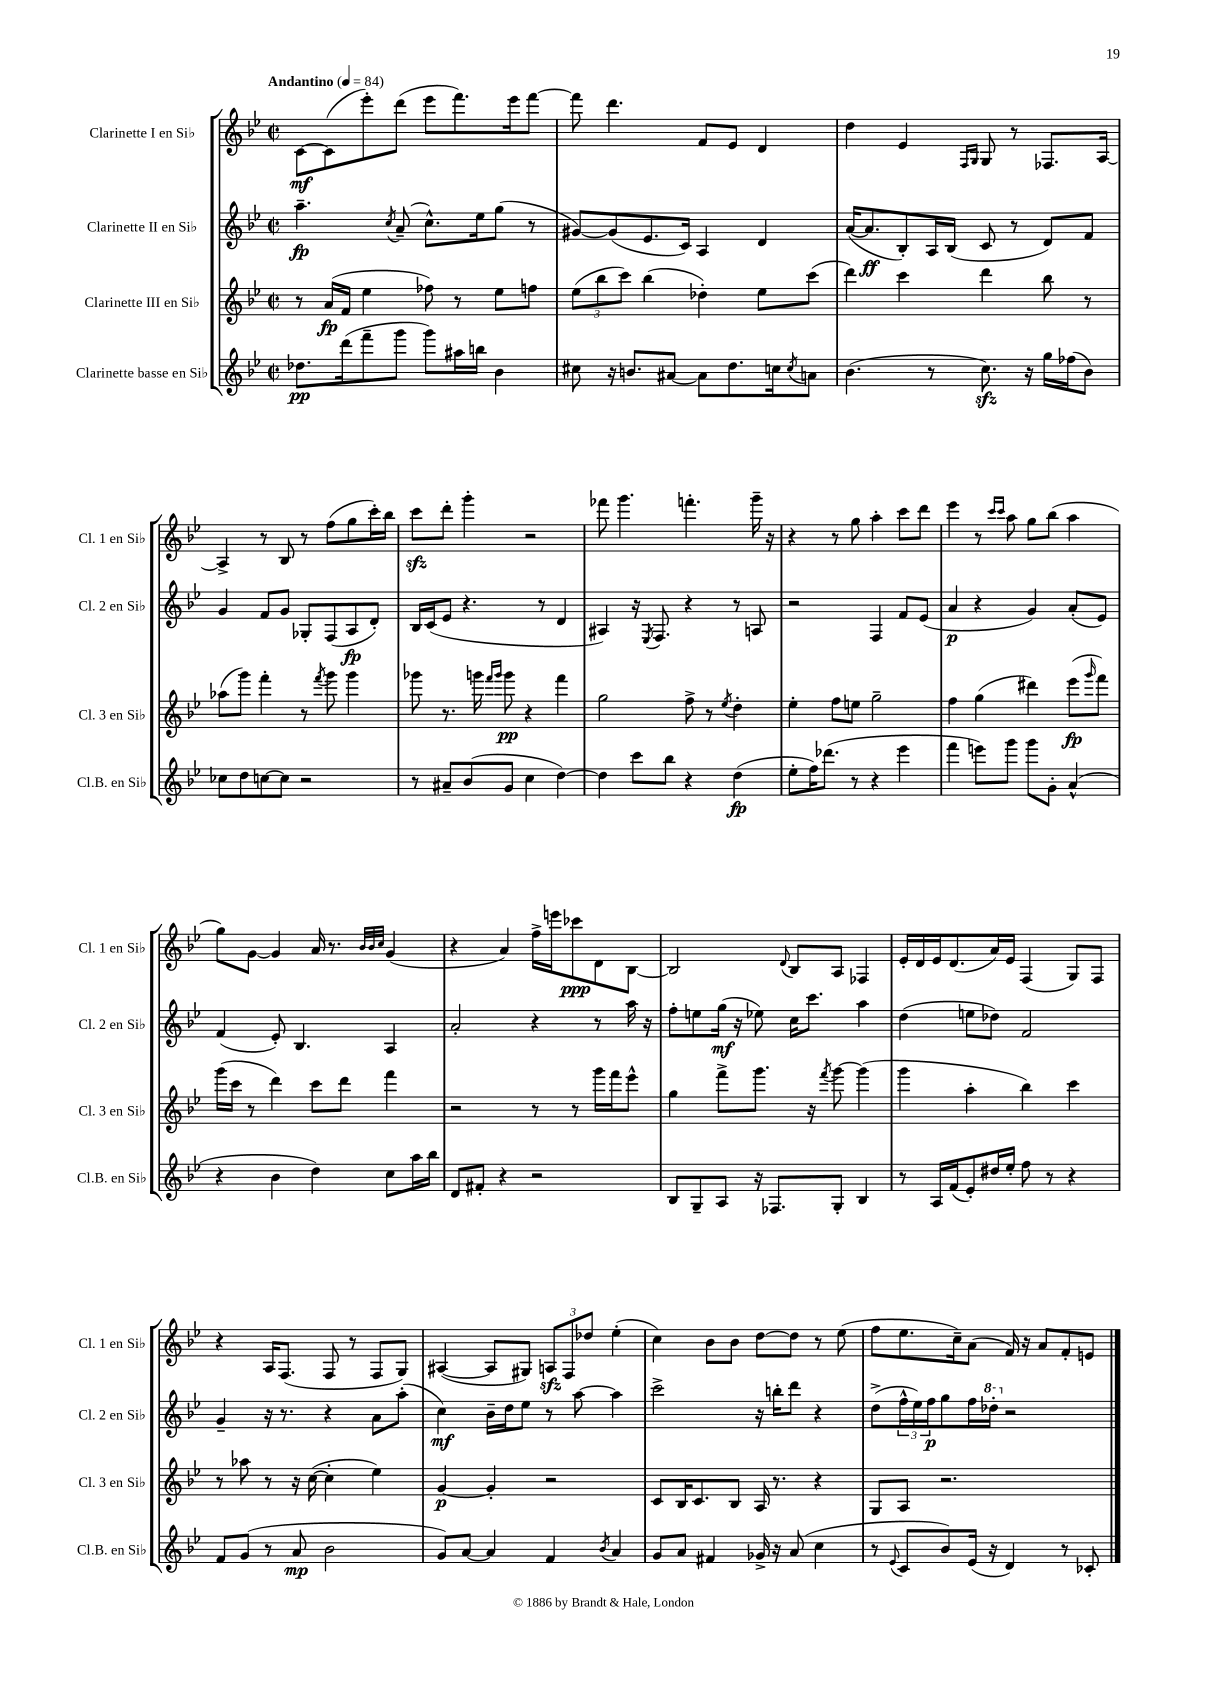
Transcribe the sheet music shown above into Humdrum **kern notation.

**kern	**kern	**kern	**kern
*staff4	*staff3	*staff2	*staff1
*clefG2	*clefG2	*clefG2	*clefG2
*k[b-e-]	*k[b-e-]	*k[b-e-]	*k[b-e-]
*M2/2	*M2/2	*M2/2	*M2/2
*met(c|)	*met(c|)	*met(c|)	*met(c|)
*MM84	*MM84	*MM84	*MM84
8.dd-\L	8r	4.aa~\	[8c\L
.	(16a/LL	.	(8c\]
(16ddd\k	16f/JJ	.	.
8fff~\	4ee-\	.	8eee-'\)
.	.	8qcc/	.
8ggg\J	.	(8a~/	(8ddd\J
8ggg\L)	8ff-\)	8.cc^^\L)	8eee-\L
16aa#\L	8r	.	8.fff\)
16bb\JJ	.	16ee-\k	.
4b-\	8ee-\L	(8gg\J	.
.	.	.	16eee-\k
.	8ff\J	8r	[8fff\J
=	=	=	=
8cc#\	(12ee-\L	[8g#/L)	8fff\]
.	12bb-\	.	.
16r	.	(8g#/]	4.ddd\
.	12ccc\J)	.	.
8.b/L	.	.	.
.	(4bb-\	8.e-/	.
[8a#/J	.	.	.
.	.	16c/Jk)	.
8a#\]L	4dd-'\)	4A/	8f/L
8.dd\	.	.	8e-/J
.	8ee-\L	4d/	4d/
16cc\k	.	.	.
8qcc/	.	.	.
8a\J	(8ccc\J	.	.
=	=	=	=
(4.b-\	4ddd\)	([16a/LK	4dd\
.	.	8.a/]	.
.	4ccc\	8B-'/)	4e-/
8r	.	16A/L	.
.	.	(16B-/JJ	.
.	.	.	16qqF/LL
.	.	.	16qqG/JJ
8.cc\)	4ddd\	8c/	8G/
.	.	8r	8r
16r	.	.	.
16gg\LL	8bb-\	8d/L)	8.F-/L
(16ff-\J	.	.	.
8b-\J)	8r	8f/J	.
.	.	.	[16A/Jk
=	=	=	=
8cc-\L	(8aa-\L	4g/	4A^/]
8dd\	8ggg\J)	.	.
[8cc\	4fff'\	8f/L	8r
8cc\]J	.	8g/J	8B-/
2r	8r	8G-'/L	8r
.	8qfff/	.	.
.	8ggg\	(8F/	(8ff\L
.	4ggg\	8A/	8gg\
.	.	8d'/J)	16ccc'\L)
.	.	.	16bb-\JJ
=	=	=	=
8r	8ggg-\	16B-/LL	8ccc\L
.	.	(16c/J	.
8a#~/L	8.r	8e-/J	8ddd'\J
(8b-/	.	4.r	4ggg'\
.	16ggg\	.	.
.	16qqfff/LL	.	.
.	16qqggg/JJ	.	.
8g/J	8ggg\	.	.
4cc\	4r	.	2r
.	.	8r	.
[4dd\)	4fff\	4d/	.
=	=	=	=
4dd\]	2gg\	4A#/)	8fff-\
.	.	.	4.ggg\
8ccc\L	.	16r	.
.	.	8qE-/	.
.	.	8.F/	.
8bb-\J	.	.	.
4r	8ff^\	4r	4.fff'\
.	8r	.	.
.	8qee-/	.	.
(4dd\	4dd'\	8r	.
.	.	8A/	16ggg~\
.	.	.	16r
=	=	=	=
8ee-'\L	4ee-'\	2r	4r
16ff\K)	.	.	.
(8.ddd-\J	.	.	.
.	8ff\L	.	8r
8r	8ee\J	.	8gg\
4r	2gg~\	4F/	4aa'\
4eee-\	.	8f/L	8ccc\L
.	.	(8e-/J	8ddd\J
=	=	=	=
4fff\	4ff\	4a/	4eee-\
8eee\L)	(4gg\	4r	8r
.	.	.	16qqccc/LL
.	.	.	16qqccc/JJ
8ggg\J	.	.	8aa\
8ggg\L	4ddd#\)	4g/)	8gg\L
8g'\J	.	.	(8bb-\J
(4a^^/	(8eee-\L	(8a'/L	4aa\
.	16qqggg/	.	.
.	8fff\J)	8e-/J)	.
=	=	=	=
4r	(16ggg\LL	(4f/	8gg\L)
.	16ccc\JJ	.	.
.	8r	.	[8g\J
4b-\	4ddd\)	8e-'/)	4g/]
.	.	4.B-/	.
4dd\)	8ccc\L	.	16a/
.	.	.	8.r
.	8ddd\J	.	.
.	.	.	32qqb-/LLL
.	.	.	32qqb-/
.	.	.	32qqcc/JJJ
8cc\L	4fff\	4A/	(4g/
16aa\L	.	.	.
16bb-\JJ	.	.	.
=	=	=	=
8d/L	2r	2a'/	4r
8f#'/J	.	.	.
4r	.	.	4a/)
2r	8r	4r	16ff^\LL
.	.	.	16eee\J
.	8r	.	8ccc-\
.	16ggg\LL	8r	8d\
.	16fff\J	.	.
.	8eee-^^\J	16aa\	[8B-\J
.	.	16r	.
=	=	=	=
8B-/L	4gg\	8ff'\L	2B-/]
8G~/	.	8ee\	.
8A/J	8fff^\L	(16gg\Jk	.
.	.	16r	.
16r	8.ggg\J	8ee-\)	.
8.F-/L	.	.	.
.	.	.	8qqd/
.	.	16cc\LK	8B-/L
.	16r	8.ccc\J	.
.	8qfff/	.	.
8G'/J	[8ggg\	.	8A/J
4B-/	(4ggg\]	4aa\	4F-/
=	=	=	=
8r	4ggg\	(4dd\	16e-'/LL
.	.	.	16d/
16A/LL	.	.	16e-/J
(16f/J	.	.	(8.d/
8e-'/)	4aa'\	8ee\L	.
16dd#/L	.	8dd-\J)	16a/L)
16ee-'/JJ	.	.	16e-/JJ
8ff\	4bb-\)	2f/	(4F/
8r	.	.	.
4r	4ccc\	.	8G/L)
.	.	.	8F/J
=	=	=	=
8f/L	8r	4g~/	4r
(8g/J	8aa-\	.	.
8r	8r	16r	16A/LK
.	.	8.r	(8.F/J
8a/	16r	.	.
.	([16cc\	.	.
2b-\	4cc'\]	4r	8F/
.	.	.	8r
.	4ee-\)	8a\L	8F/L
.	.	(8aa'\J	8G/J)
=	=	=	=
8g/L)	[4g/	4cc\)	([4A#/
[8a/J	.	.	.
4a/]	4g'/]	16b-~\LL	8A#/]L
.	.	16dd\J	.
.	.	8ee-\J	8G#/J)
4f/	2r	8r	12A/L
.	.	.	12F/
.	.	[8aa\	.
.	.	.	12dd-/J
8qb-/	.	.	.
4a/	.	4aa\]	(4ee-'\
=	=	=	=
8g/L	8c/L	2ccc^\	4cc\)
8a/J	16B-/K	.	.
.	8.c/	.	.
4f#/	.	.	8b-\L
.	8B-/J	.	8b-\J
16g-^/	16A/	16r	[8dd\L
16r	8.r	16bb'\LK	.
(8a/	.	8ddd\J	8dd\]J
4cc\	4r	4r	8r
.	.	.	(8ee-\
=	=	=	=
8r	8G/L	(8dd^\L	8ff\L
8qqe-/	.	.	.
8c/L	8A/J	24ff^^\L	8.ee-\
.	.	24ee-\)	.
.	.	24ff\J	.
8b-/)	2.r	8gg\	.
.	.	.	16cc~\k)
(16e-/Jk	.	16ff\L	(8a\J
16r	.	16ddd-'\JJ	.
4d/)	.	2r	16f/)
.	.	.	16r
.	.	.	8a/L
8r	.	.	8f'/
8c-'/	.	.	8e/J
==	==	==	==
*-	*-	*-	*-
